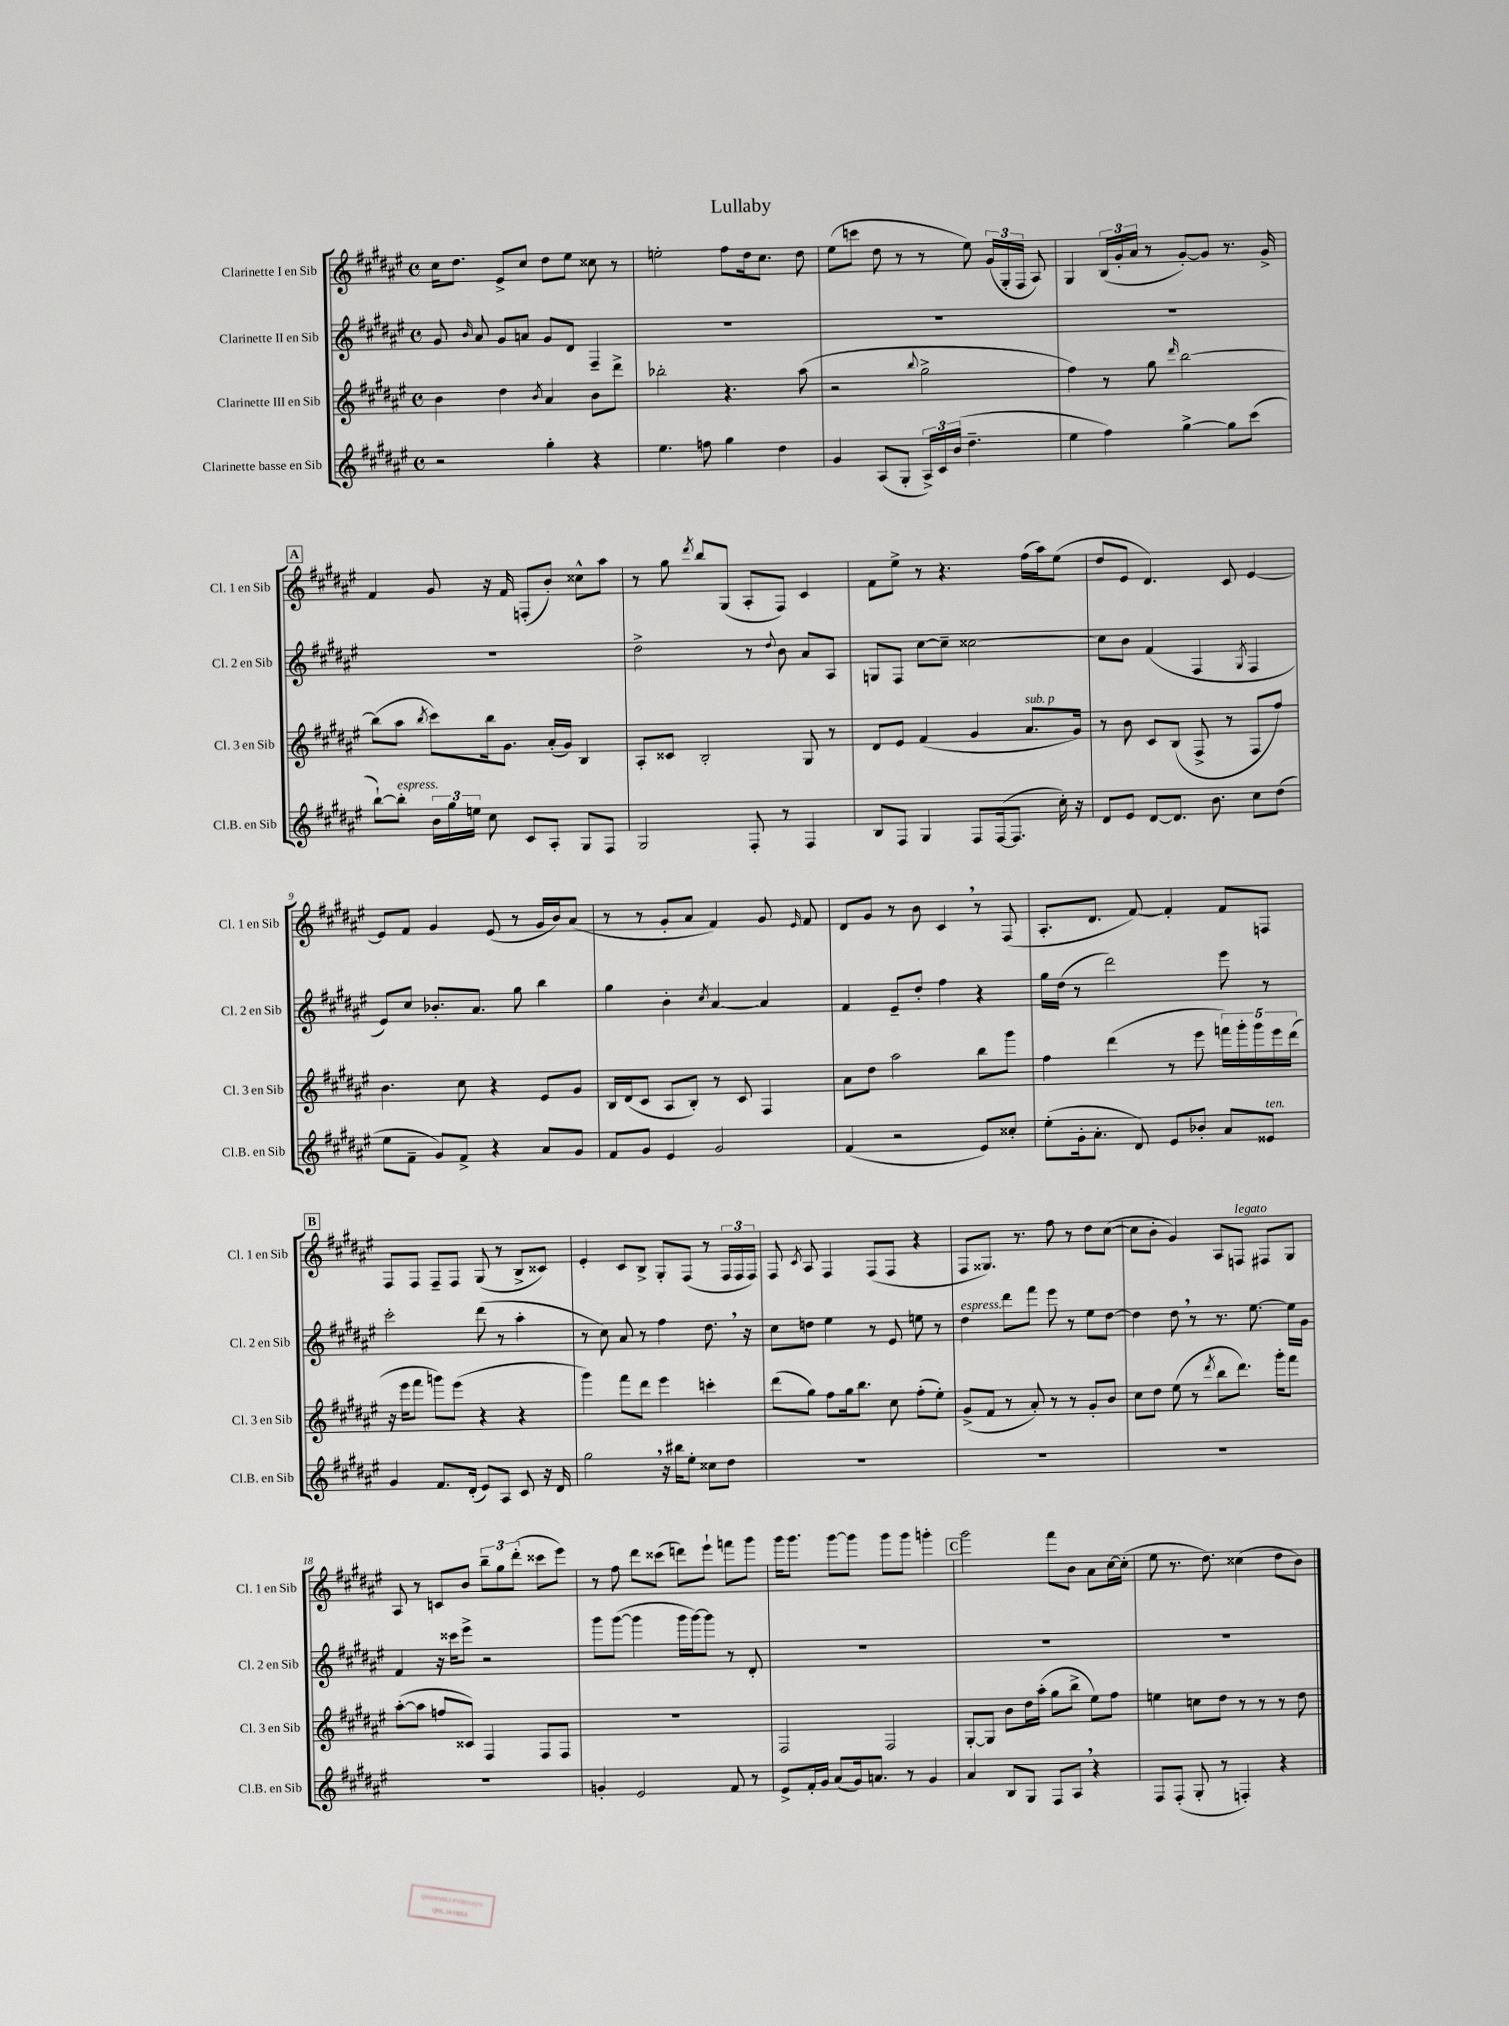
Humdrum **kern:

**kern	**kern	**kern	**kern
*staff4	*staff3	*staff2	*staff1
*clefG2	*clefG2	*clefG2	*clefG2
*k[f#c#g#d#a#e#]	*k[f#c#g#d#a#e#]	*k[f#c#g#d#a#e#]	*k[f#c#g#d#a#e#]
*M4/4	*M4/4	*M4/4	*M4/4
*met(c)	*met(c)	*met(c)	*met(c)
2r	4b\	8g#/	16cc#\LK
.	.	.	8.dd#\J
.	.	16qqb/	.
.	.	8a#/	.
.	4dd#\	8g#/L	8e#^/L
.	.	8a/J	8cc#/J
.	8qb/	.	.
4gg#'\	4a#/	8g#/L	8dd#\L
.	.	8d#/J	8ee#\J
4r	8b\L	4F#~/	8cc##\
.	8ddd#^\J	.	8r
=	=	=	=
4.ee#\	2bb-'\	1r	2ee'\
8ff\	.	.	.
4gg#\	4.r	.	8ff#\L
.	.	.	16dd#\k
.	.	.	8.cc#\J
4dd#\	.	.	.
.	(8aa#\	.	8dd#\
=	=	=	=
4g#/	2r	1r	(8ee#\L
.	.	.	8ccc\J
(8A#/L	.	.	8dd#\
8G#'/J	.	.	8r
.	8qqbb/	.	.
24A#^/LL)	2gg#^\	.	8r
24c#/	.	.	.
(24b/JJ	.	.	.
4.dd#~\	.	.	8ee#\)
.	.	.	(24g#/LL
.	.	.	24G#'/
.	.	.	24F#/JJ
.	.	.	8A#/)
=	=	=	=
4ee#\	4ff#\)	1r	4G#/
4ff#\)	8r	.	(24B/LL
.	.	.	24g#'/
.	.	.	24a#/JJ
.	8gg#\	.	8r
.	16qqddd#/	.	.
[4gg#^\	[2bb\	.	[8g#'/L)
.	.	.	8g#/]J
8gg#\]L	.	.	8.r
(8ccc#\J	.	.	.
.	.	.	16g#^/
=	=	=	=
[8bb`\L)	(8bb\]L	1r	4f#/
8bb'\]J	8aa#\J	.	.
.	8qbb/	.	.
24b\LL	8ccc#\L)	.	8g#/
24gg#\	.	.	.
24ee\JJ	.	.	.
8cc#\	16bb\k	.	16r
.	8.g#\J	.	16f#/
8c#/L	.	.	(8F'/L
8A#'/J	(16a#'/LL	.	8b'/J)
.	16g#/JJ)	.	.
8G#/L	4B/	.	8cc##^^\L
8F#/J	.	.	8aa#\J
=	=	=	=
2G#/	8A#'/L	2dd#^\	8r
.	8c##/J	.	8gg#\
.	.	.	8qddd#/
.	2B'/	.	8bb/L
.	.	.	(8G#/J
8F#'/	.	8r	8A#'/L
.	.	8qqdd#/	.
8r	.	8b\	8F#/J)
4F#/	8G#/	8a#/L	4c#/
.	8r	8A#/J	.
=	=	=	=
8B/L	8d#/L	8G/L	8f#\L
8F#/J	8e#/J	8F#/J	8ee#^\J
4G#/	(4f#/	[8cc#\L	8r
.	.	8cc#~\]J	4.r
8F#/L	4g#/	[2cc##\	.
([16F#/k	.	.	.
8.F#/]J	.	.	.
.	8.a#/L	.	(16ff#\LL
.	.	.	16aa#\J)
16cc#'\)	.	.	(8ee#\J
16r	16g#/Jk)	.	.
=	=	=	=
8d#/L	8r	8cc##\]L	8dd#/L
8e#/J	8b\	8b\J	8e#/J
[8d#/L	8c#/L	(4f#/	4.d#/)
8.d#/]J	(8B/J	.	.
.	8F#^/	4F#/	.
8.b\	.	.	.
.	8r	.	8c#/
.	.	8qG#/	.
8cc#\L	8F#/L	4F#/	[4e#/
(8dd#\J	8ff#/J)	.	.
=	=	=	=
8ee#\L	4.b\	8e#/L)	8e#/]L
8f#~\J	.	8cc#/J	8f#/J
8g#/L)	.	8.b-'/L	4g#/
8f#^/J	8cc#\	.	.
.	.	8.a#/J	.
4r	4r	.	(8e#/
.	.	8gg#\	8r
8a#/L	8e#/L	4bb\	16g#/LL
.	.	.	16b/J)
8g#/J	8g#/J	.	(8a#/J
=	=	=	=
8f#/L	16B/LL	4gg#\	8r
.	(16d#/J	.	.
8g#/J	8c#/J	.	8r
4e#/	8A#/L	4b'\	8g#'/L
.	8B'/J)	.	8a#/J
.	.	8qcc#/	.
2g#/	8r	[4a#/	4f#/)
.	8c#/	.	.
.	4F#/	4a#/]	8g#/
.	.	.	16qqe#/
.	.	.	8f#/
=	=	=	=
(4f#/	8a#\L	4f#/	8d#/L
.	8dd#\J	.	8g#/J
2r	2aa#\	8e#~/L	8r
.	.	8dd#'/J	8b\
.	.	4ff#\	4c#/
8e#/L)	8bb\L	4r	8r
8cc##'/J	8ggg#\J	.	(8F#/
=	=	=	=
(8ee#'\L	4ff#\	16gg#\LL	8.A#'/L
.	.	(16dd#\JJ	.
16g#'\k	.	8r	.
8.a#'\J	.	.	8.d#/J
.	(4ddd#\	2ddd#\)	.
8d#/)	.	.	[8f#/)
8e#/L	8r	.	4f#'/]
8b-'/J	8eee#\	.	.
8a#/L	20fff\LL)	8eee#\	8f#/L
.	20ggg#'\	.	.
.	20ggg#\	.	.
8e##/J	.	8r	8F/J
.	20eee#\	.	.
.	(20ddd#\JJ	.	.
=	=	=	=
4g#/	16r	2ccc#'\	8F#/L
.	16eee#\LK	.	.
.	8fff#\J	.	8F#/J
8.f#/L	8ggg\L)	.	8F#~/L
.	(8eee#\J	.	8F#/J
(16d#'/Jk	.	.	.
8e#/L)	4r	(8ddd#\	(8G#/
8A#/J	.	8r	8r
8c#/	4r	4aa#'\	8B^/L
16r	.	.	8c##/J)
16d#/	.	.	.
=	=	=	=
2gg#\	4ggg#\)	8r	4e#'/
.	.	8cc#\)	.
.	8fff#\L	8a#/	8c#/L
.	8ddd#\J	8r	8B^/J
16r	4eee#\	4ff#\	8G#'/L
16bb#\LK	.	.	.
8ee#'\J	.	.	(8F#/J
8cc##\L	4ccc'\	8.dd#\	8r
8dd#\J	.	.	24F#/LL
.	.	.	24F#/
.	.	16r	.
.	.	.	24F#/JJ)
=	=	=	=
1r	(8ddd#\L	8cc#\L	8F#/
.	.	.	8qc#/
.	8gg#\J)	8dd\J	8A#/
.	8ff#\L	4ee#\	4F#/
.	16gg#\k	.	.
.	8.bb\J	.	.
.	.	8r	(8F#/L
.	8cc#\	8e#/	8F#/J
.	(8ff#'\L	8ee\	4r
.	8ee#'\J)	8r	.
=	=	=	=
1r	(8g#^/L	4dd#\	8F#/L
.	8f#/J	.	8.G##/J)
.	8r	8ddd#\L	.
.	.	.	8.r
.	8a#'/)	8fff#\J	.
.	8r	8eee#\	8ff#\
.	8r	8r	8r
.	8g#'/L	8ee#\L	8dd#\L
.	8b/J	[8dd#\J	([8cc#\J
=	=	=	=
1r	8cc#\L	4dd#\]	8cc#\]L
.	8dd#\J	.	8b'\J
.	(8ee#\	8dd#\	4g#/)
.	8r	8r	.
.	8qddd#/	.	.
.	8bb\L	8.r	8A#/L
.	8.ddd#\J)	.	8F/J
.	.	[8.ee#\	.
.	.	.	8F#/L
.	16ggg#'\LK	.	.
.	8fff#\J	16ee#\]LL	8G#/J
.	.	16g#\JJ	.
=	=	=	=
1r	([8aa#'\L	4f#/	8A#/
.	8aa#\]J	.	8r
.	8ff/L	16r	8c/L
.	.	16ccc##\LK	.
.	8c##/J)	8eee#^\J	8b/J
.	4F#/	2r	12bb~\L
.	.	.	12gg#\
.	.	.	(12ddd#'\J
.	8F#/L	.	8ccc##\L
.	8F#/J	.	8eee#\J)
=	=	=	=
4g'/	1r	8ggg#\L	8r
.	.	([8ggg#\J	8ff#\
2e#/	.	4ggg#\]	8ddd#\L
.	.	.	(8ccc##\J
.	.	16ggg#\LL	8ddd\L)
.	.	[16ggg#\J)	.
.	.	8ggg#\]J	8eee#`\J
8f#/	.	8r	8fff\L
8r	.	8d#'/	8ggg#\J
=	=	=	=
8e#^/L	2F#/	1r	16ggg#\LK
.	.	.	8.ggg#\J
16f#'/L	.	.	.
16g#/JJ	.	.	.
(8a#/L	.	.	[8ggg#\L
16g#/k)	.	.	8ggg#\]J
8.a/J	.	.	.
.	2F#/	.	8ggg#\L
8r	.	.	8ggg#\J
4g#/	.	.	4ggg'\
=	=	=	=
4a#/	[8G#'/L	1r	2ggg#\
.	8G#/]J	.	.
8B/L	8b\L	.	.
8G#/J	16dd#\L	.	.
.	(16aa#'\JJ	.	.
8F#/L	8gg#\L	.	8fff#\L
8A#/J	8bb^\J	.	8b\J
4r	8ee#\L)	.	8a#\L
.	8ff#\J	.	[16cc#\L
.	.	.	(16cc#'\]JJ
=	=	=	=
8F#/L	4ee\	1r	8ee#\
(8F#'/J	.	.	8.r
8G#'/	8cc\L	.	.
.	.	.	8.dd#\)
8r	8dd#\J	.	.
4F'/)	8r	.	(4cc##\
.	8r	.	.
4r	8r	.	8dd#\L
.	8dd#\	.	8b\J)
==	==	==	==
*-	*-	*-	*-
